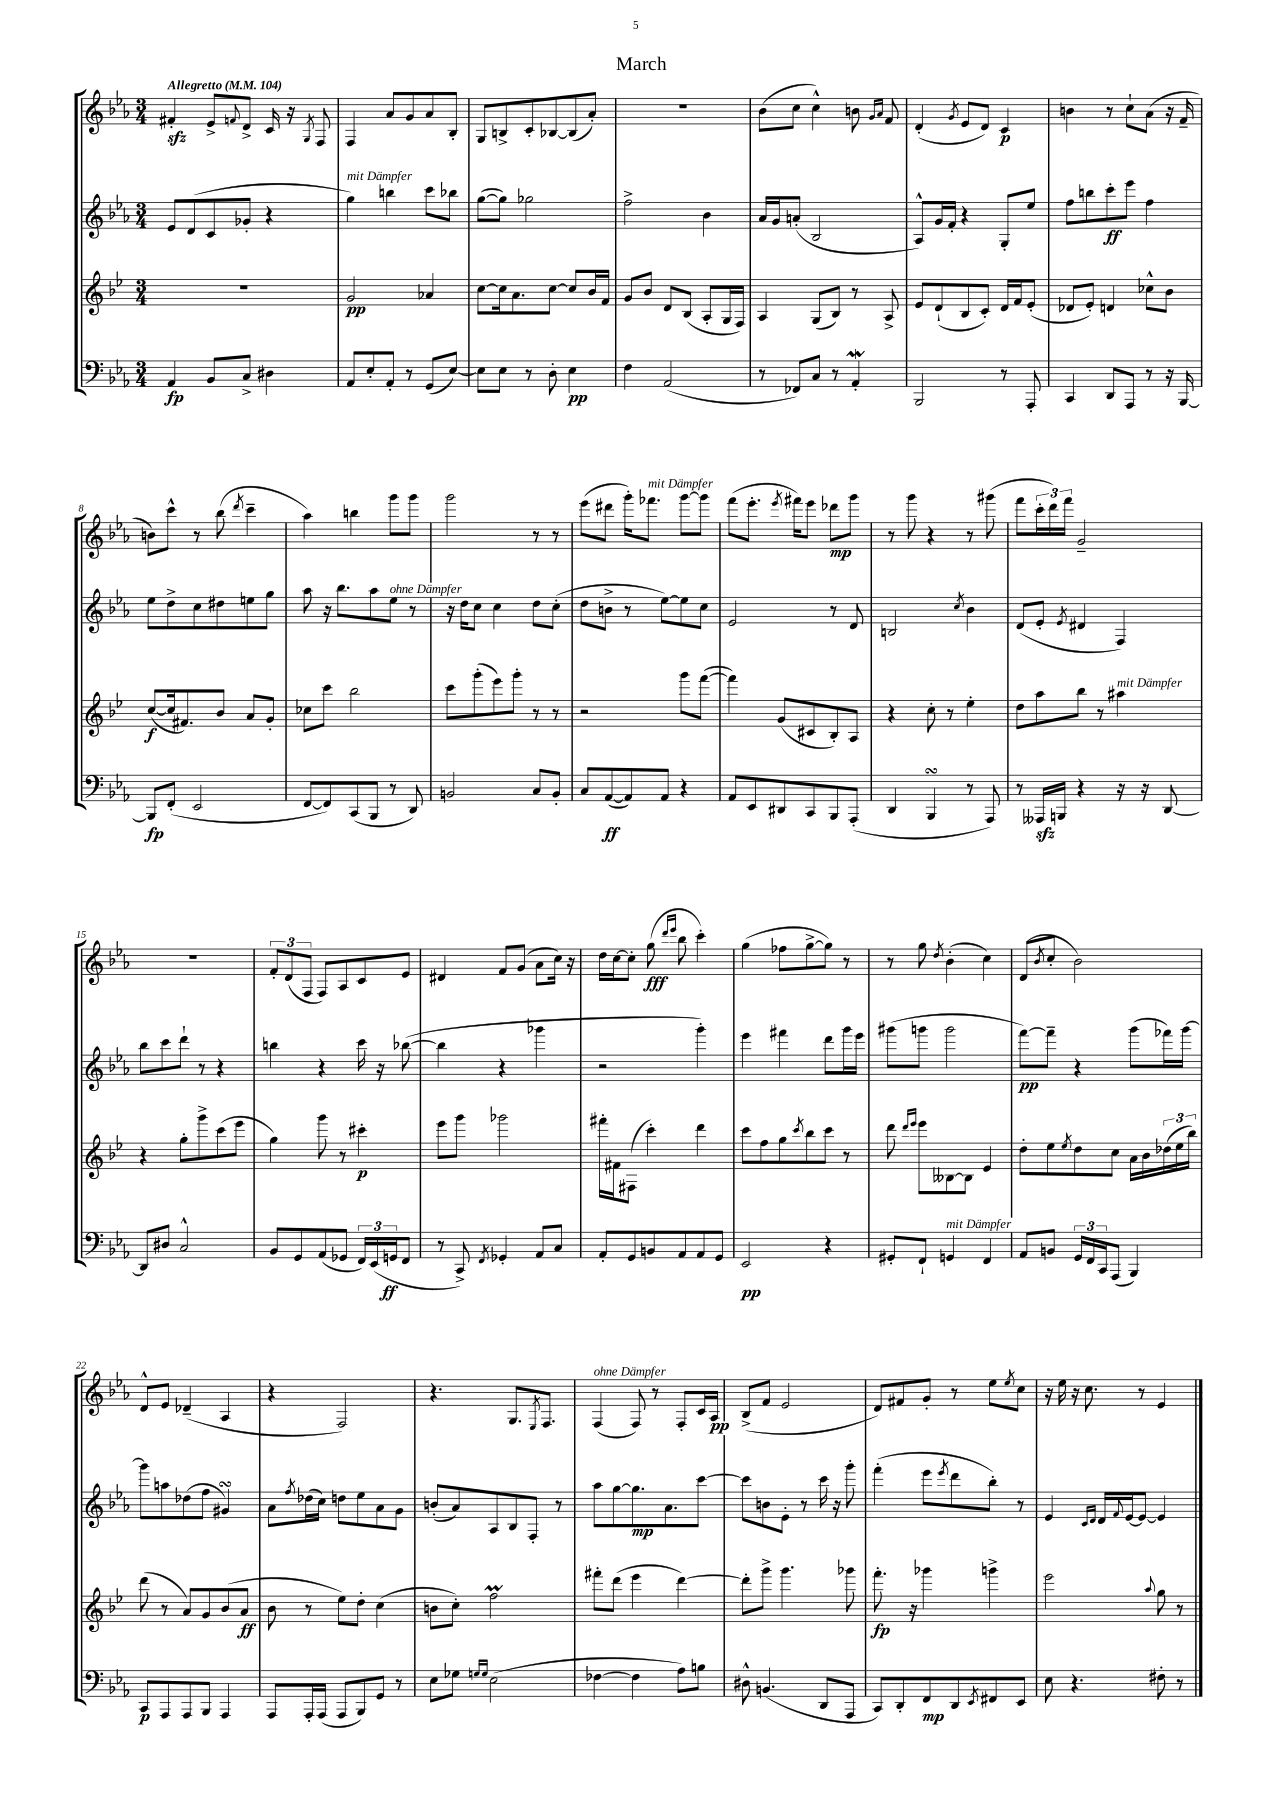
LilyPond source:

\header { title = "March" }
<<
\new StaffGroup <<
\new Staff = "s0" {
    \clef treble \key ees \major \numericTimeSignature \time 3/4 \tempo "Allegretto" 4 = 104
    fis'4-.\sfz ees'8-> \appoggiatura { f'8 } d'8-> c'16 r16 \acciaccatura { g8 } f8 |
    f4 aes'8 g'8 aes'8 bes8-. |
    g8 b8-> c'8-. bes8~ bes8( aes'8-.) |
    R2. |
    bes'8( c''8 c''4-^) b'8 \grace { g'16 aes'16 } f'8 |
    d'4-.( \acciaccatura { g'8 } ees'8 d'8) c'4\p |
    b'4 r8 c''8-! aes'8( r16 f'16-- |
    b'8) c'''8-^ r8 bes''8( \acciaccatura { d'''8 } c'''4-- |
    aes''4) b''4 g'''8 g'''8 |
    g'''2 r8 r8 |
    ees'''8( dis'''8 g'''16-.) fes'''8.^\markup { \italic "mit Dämpfer" } g'''8~ g'''8 |
    f'''8( ees'''8.-. \acciaccatura { ees'''8 } fis'''16) ees'''8 des'''8\mp g'''8 |
    r8 g'''8 r4 r8 gis'''8( |
    f'''8 \tuplet 3/2 { c'''16-. d'''16) f'''16 } g'2-- |
    R2. |
    \tuplet 3/2 { f'8-. d'8( f8 } f8) aes8 c'8 ees'8 |
    dis'4 f'8 g'8( aes'8 c''16) r16 |
    d''16 c''16~ c''8-. g''8\fff( \grace { d'''16 ees'''16 } bes''8 c'''4-.) |
    g''4( fes''8 g''8~-> g''8) r8 |
    r8 g''8 \acciaccatura { d''8 } bes'4-.( c''4) |
    d'8( \acciaccatura { bes'8 } c''8-. bes'2) |
    d'8-^ ees'8 des'4--( aes4 |
    r4 f2) |
    r4. g8. \acciaccatura { ees8 } f8. |
    f4^\markup { \italic "ohne Dämpfer" }( f8) r8 f8-. c'16 aes16\pp |
    bes8->( f'8 ees'2 |
    d'8) fis'8 g'8-. r8 ees''8 \acciaccatura { ees''8 } c''8 |
    r16 ees''16 r16 c''8. r8 ees'4 \bar "|." |
}
\new Staff = "s1" {
    \clef treble \key ees \major \numericTimeSignature \time 3/4
    ees'8 d'8( c'8 ges'8-. r4 |
    g''4^\markup { \italic "mit Dämpfer" }) b''4 c'''8 bes''8 |
    g''8~( g''8) ges''2 |
    f''2-> bes'4 |
    aes'16 g'16 a'8-.( bes2 |
    aes8-^) g'16 f'16-. r4 g8-. ees''8 |
    f''8 b''8 c'''8-.\ff ees'''8 f''4 |
    ees''8 d''8-> c''8 dis''8 e''8 g''8 |
    aes''8 r16 bes''8. aes''8 ees''8^\markup { \italic "ohne Dämpfer" } r8 |
    r16 d''16 c''8 c''4 d''8 c''8-.( |
    d''8 b'8-> r8 ees''8~) ees''8 c''8 |
    ees'2 r8 d'8 |
    b2 \acciaccatura { c''8 } bes'4 |
    d'8( ees'8-. \acciaccatura { ees'8 } dis'4 f4) |
    bes''8 c'''8 d'''8-! r8 r4 |
    b''4 r4 c'''16 r16 bes''8~( |
    bes''4 r4 ges'''4 |
    r2 g'''4-.) |
    ees'''4 fis'''4 d'''8 g'''16 ees'''16 |
    gis'''8( g'''8 g'''2 |
    f'''8~\pp) f'''8-- r4 g'''8( fes'''16) g'''16~ |
    g'''8 a''8 des''8( f''8 gis'4\turn) |
    aes'8 \acciaccatura { f''8 } des''16( c''16) d''8 ees''8 aes'8 g'8 |
    b'8-.( aes'8) aes8 bes8 f8-. r8 |
    aes''8 g''8~ g''8.\mp aes'8. c'''8~ |
    c'''8 b'8 ees'8-. r8 c'''16 r16 g'''8-. |
    f'''4-.( ees'''8 \acciaccatura { ees'''8 } d'''8 bes''8-.) r8 |
    ees'4 \grace { c'16 d'16 } d'16 \appoggiatura { f'8 } ees'16~ ees'8~ ees'4 \bar "|." |
}
\new Staff = "s2" {
    \clef treble \key bes \major \numericTimeSignature \time 3/4
    R2. |
    g'2\pp aes'4 |
    c''8~ c''16 a'8. c''8~ c''8 bes'16 f'16 |
    g'8 bes'8 d'8 bes8( a8-. g16 f16) |
    a4 g8( bes8) r8 a8-> |
    ees'8 d'8-!( bes8 c'8-.) d'16 f'16 ees'8-.( |
    des'8 ees'8-.) d'4 ces''8-^ bes'8 |
    c''8~\f( c''16 fis'8.) bes'8 a'8 g'8-. |
    ces''8 c'''8 bes''2 |
    c'''8 g'''8-.( ees'''8) g'''8-. r8 r8 |
    r2 g'''8 f'''8~( |
    f'''4) g'8( cis'8 bes8-.) a8 |
    r4 c''8-. r8 ees''4-. |
    d''8 a''8 bes''8 r8 ais''4^\markup { \italic "mit Dämpfer" } |
    r4 g''8-. g'''8-> c'''8( ees'''8 |
    g''4) g'''8 r8 cis'''4-.\p |
    ees'''8 g'''8 ges'''2 |
    fis'''16-. fis'16 fis8( c'''4-.) d'''4 |
    c'''8 f''8 g''8 \acciaccatura { c'''8 } bes''8 c'''8 r8 |
    d'''8 \grace { d'''16 ees'''16 } ees'''8 beses8~ beses8 ees'4 |
    d''8-. ees''8 \acciaccatura { ees''8 } d''8 c''8 a'16 bes'16 \tuplet 3/2 { des''16( ees''16 bes''16) } |
    d'''8( r8 a'8) g'8 bes'8( a'8\ff |
    bes'8 r8 ees''8) d''8-. c''4( |
    b'8 c''8-.) f''2\prall |
    fis'''8-. d'''8( ees'''4 d'''4~) |
    d'''8-. g'''8-> g'''4. ges'''8 |
    f'''8.-.\fp r16 ges'''4 g'''4-> |
    ees'''2 \appoggiatura { a''8 } g''8 r8 \bar "|." |
}
\new Staff = "s3" {
    \clef bass \key ees \major \numericTimeSignature \time 3/4
    aes,4\fp bes,8 c8-> dis4 |
    aes,8 ees8-. aes,8-. r8 g,8( ees8~) |
    ees8 ees8 r8 d8-. ees4\pp |
    f4 aes,2( |
    r8 fes,8) c8 r8 aes,4-.\mordent |
    bes,,2 r8 aes,,8-. |
    c,4 d,8 aes,,8 r8 r16 bes,,16~ |
    bes,,8\fp f,8-.( ees,2 |
    f,8~ f,8) c,8( bes,,8 r8 d,8) |
    b,2 c8 b,8-. |
    c8 aes,8~\ff( aes,8) aes,8 r4 |
    aes,8 ees,8 dis,8 c,8 bes,,8 aes,,8-.( |
    d,4 bes,,4\turn r8 aes,,8) |
    r8 aeses,,16\sfz b,,16 r4 r16 r16 d,8~ |
    d,8 dis8 c2-^ |
    bes,8 g,8 aes,8( ges,8 \tuplet 3/2 { f,16) ees,16( g,16\ff } f,8 |
    r8 c,8->) \acciaccatura { f,8 } ges,4-. aes,8 c8 |
    aes,8-. g,8 b,8 aes,8 aes,8 g,8 |
    ees,2\pp r4 |
    gis,8-. f,8-! g,4^\markup { \italic "mit Dämpfer" } f,4 |
    aes,8 b,8 \tuplet 3/2 { g,16 f,16 c,16 } aes,,8( bes,,4) |
    c,8\p aes,,8 aes,,8 bes,,8 aes,,4 |
    aes,,8 aes,,16-. aes,,16( aes,,8 bes,,8) g,8 r8 |
    ees8 ges8 \grace { g16 g16 } ees2( |
    fes4~ fes4 aes8) b8 |
    dis8-^ b,4.( d,8 aes,,8 |
    c,8) d,8-. f,8\mp d,8 \acciaccatura { ees,8 } fis,8 ees,8 |
    ees8 r4. fis8-. r8 \bar "|." |
}
>>
>>
